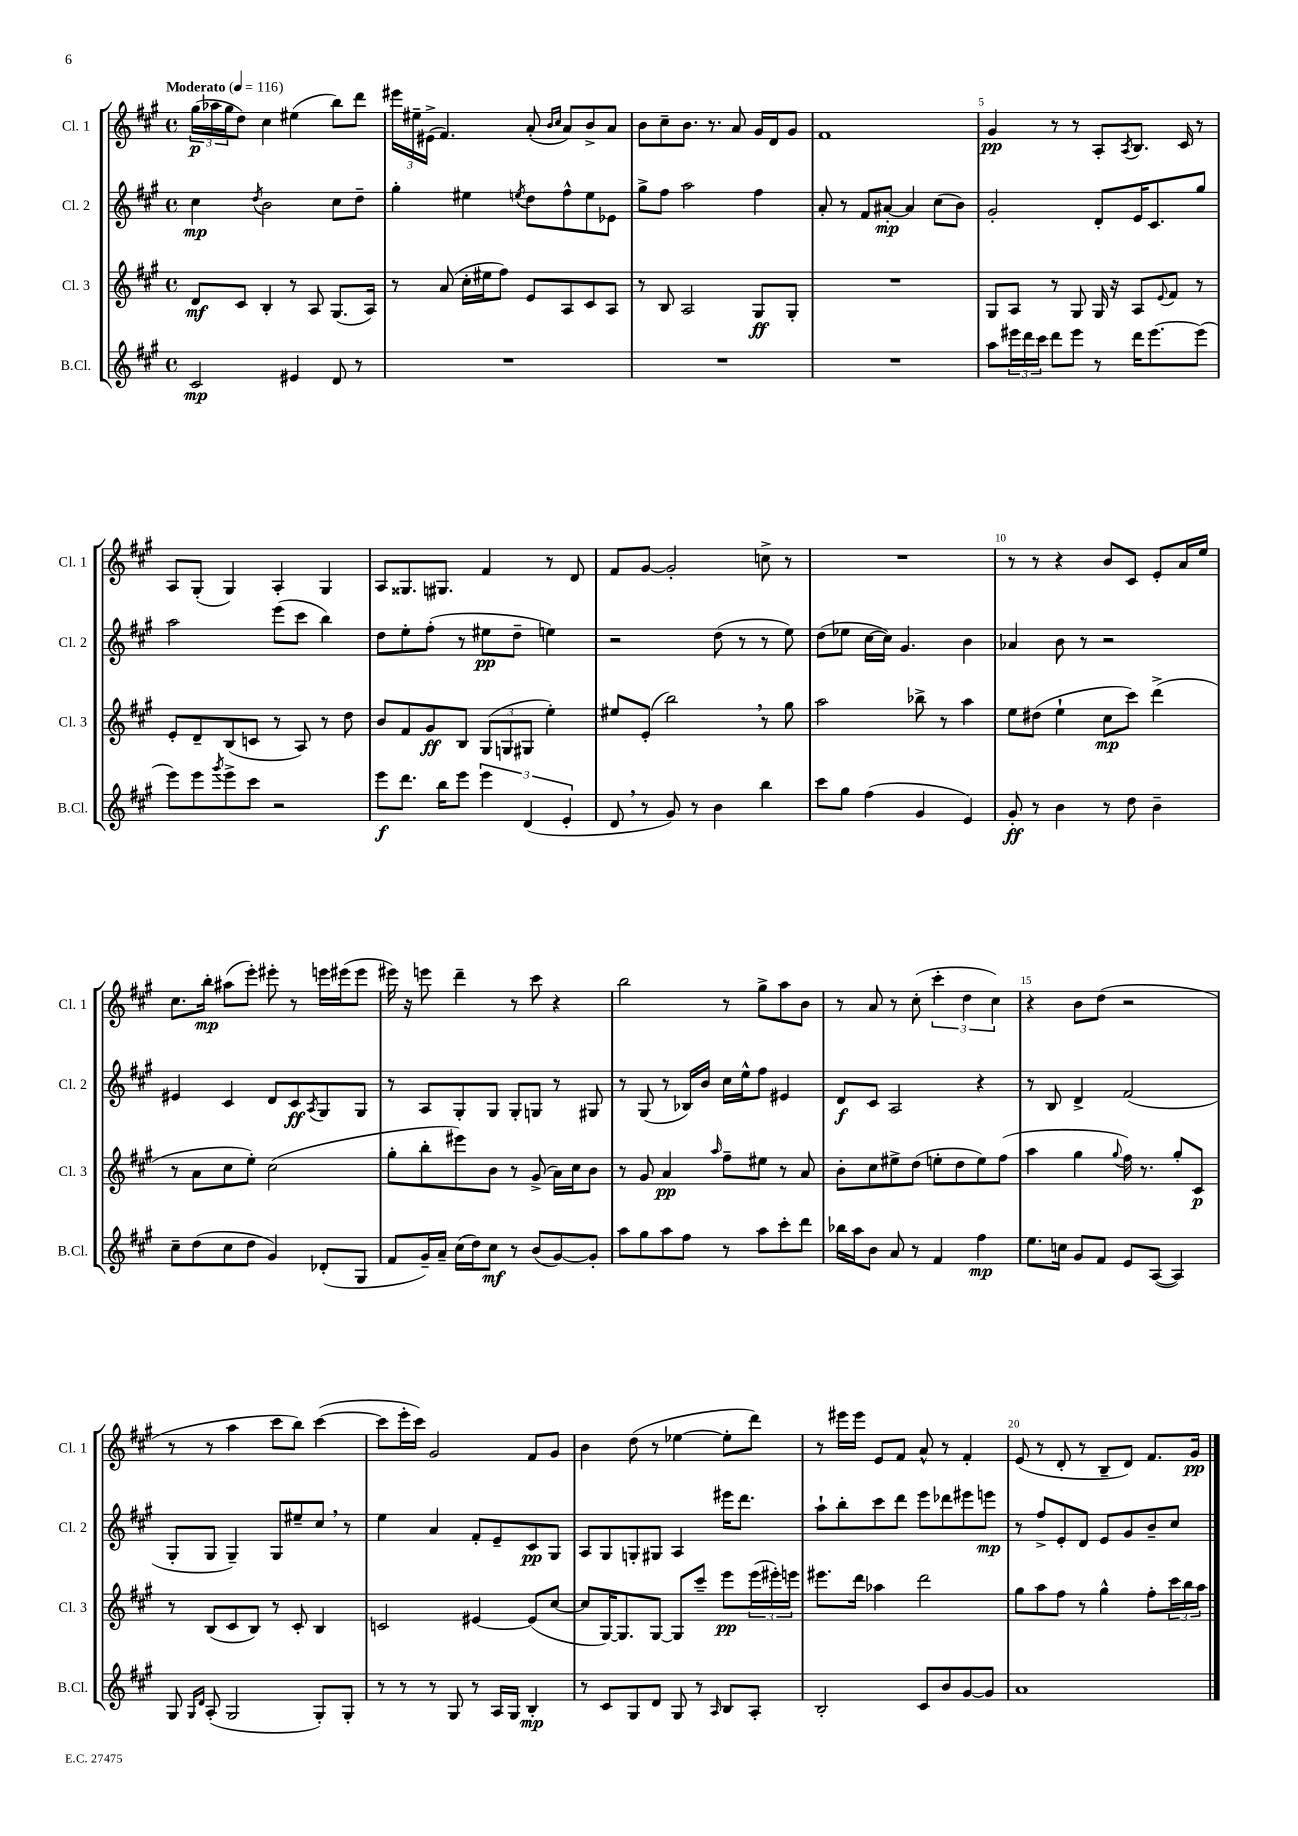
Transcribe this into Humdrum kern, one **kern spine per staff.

**kern	**kern	**kern	**kern
*staff4	*staff3	*staff2	*staff1
*clefG2	*clefG2	*clefG2	*clefG2
*k[f#c#g#]	*k[f#c#g#]	*k[f#c#g#]	*k[f#c#g#]
*M4/4	*M4/4	*M4/4	*M4/4
*met(c)	*met(c)	*met(c)	*met(c)
*MM116	*MM116	*MM116	*MM116
2c#/	8d/L	4cc#\	(24gg#\LL
.	.	.	24aa-\
.	.	.	24gg#\J
.	8c#/J	.	8dd\J)
.	.	8qdd/	.
.	4B'/	2b\	4cc#\
4e#/	8r	.	(4ee#\
.	8A/	.	.
8d/	(8.G#/L	8cc#\L	8bb\L)
8r	.	8dd~\J	8ddd\J
.	16A/Jk)	.	.
=	=	=	=
1r	8r	4gg#'\	24eee#\LL
.	.	.	24ee#~\
.	.	.	(24e#^\JJ
.	(8a/	.	4.f#/)
.	16cc#'\LL	4ee#\	.
.	16ee#\J	.	.
.	8ff#\J)	.	.
.	.	8qee/	.
.	8e/L	8dd\L	(8a'/
.	.	.	16qqb/LL
.	.	.	16qqcc#/JJ
.	8A/	8ff#^^\	8a/L)
.	8c#/	8ee\	8b^/
.	8A/J	8e-\J	8a/J
=	=	=	=
1r	8r	8gg#^\L	8b\L
.	8B/	8ff#\J	8cc#~\
.	2A/	2aa\	8.b\J
.	.	.	8.r
.	.	.	8a/
.	8G#/L	4ff#\	16g#/LL
.	.	.	16d/J
.	8G#'/J	.	8g#/J
=	=	=	=
1r	1r	8a'/	1f#
.	.	8r	.
.	.	8f#/L	.
.	.	[8a#'/J	.
.	.	4a#/]	.
.	.	(8cc#\L	.
.	.	8b\J)	.
=	=	=	=
8aa\L	8G#/L	2g#'/	4g#/
24eee#\L	8A/J	.	.
24ddd\	.	.	.
24ccc#\JJ	.	.	.
8ddd\L	8r	.	8r
8eee#\J	8G#/	.	8r
8r	16G#/	8d'/L	8A'/L
.	16r	.	.
.	.	.	8qA/
16ddd\LK	8A/L	16e/K	8.B/J
[8.eee#\	.	8.c#/	.
.	8qqe/	.	.
.	8f#/J	.	.
.	.	.	16c#/
(8eee#\]J	8r	8gg#/J	8r
=	=	=	=
8eee\L)	8e'/L	2aa\	8A/L
8eee\	8d~/	.	(8G#'/J
8qggg#/	.	.	.
8eee^\	(8B/	.	4G#/)
8ccc#\J	8c/J	.	.
2r	8r	(8eee\L	4A'/
.	8A/)	8ccc#\J	.
.	8r	4bb\)	4G#/
.	8dd\	.	.
=	=	=	=
8eee\L	8b/L	8dd\L	8A/L
8.ddd\J	8f#/	8ee'\	8.G##/
.	8g#/	(8ff#'\J	.
16bb\LK	.	.	8.G#/J
8eee\J	8B/J	8r	.
6eee\	(12G#/L	8ee#\L	4f#/
.	12G/	.	.
.	.	8dd~\J	.
(6d/	12G#/J	.	.
.	4ee'\)	4ee\)	8r
6e'/	.	.	.
.	.	.	8d/
=	=	=	=
8d/	8ee#/L	2r	8f#/L
8r	(8e'/J	.	[8g#/J
8g#/)	2bb\)	.	2g#'/]
8r	.	.	.
4b\	.	(8dd\	.
.	.	8r	.
4bb\	8r	8r	8cc^\
.	8gg#\	8ee\)	8r
=	=	=	=
8ccc#\L	2aa\	(8dd\L	1r
8gg#\J	.	8ee-\J	.
(4ff#\	.	[16cc#\LL	.
.	.	16cc#\]JJ)	.
.	.	4.g#/	.
4g#/	8bb-^\	.	.
.	8r	.	.
4e/)	4aa\	4b\	.
=	=	=	=
8g#'/	8ee\L	4a-/	8r
8r	(8dd#\J	.	8r
4b\	4ee`\	8b\	4r
.	.	8r	.
8r	8cc#\L	2r	8b/L
8dd\	8ccc#\J)	.	8c#/J
4b~\	(4ddd^\	.	8e'/L
.	.	.	16a/L
.	.	.	16ee/JJ
=	=	=	=
8cc#~\L	8r	4e#/	8.cc#\L
(8dd\	8a\L	.	.
.	.	.	16bb'\Jk
8cc#\	8cc#\	4c#/	(8aa#\L
8dd\J	8ee'\J)	.	8eee'\J)
4g#/)	(2cc#\	8d/L	8eee#'\
.	.	8c#/	8r
.	.	8qA/	.
(8d-'/L	.	8G#/	16eee\LL
.	.	.	(16eee#\J
8G#/J	.	8G#/J	8eee#\J
=	=	=	=
8f#/L	8gg#'\L	8r	16eee#\)
.	.	.	16r
16g#~/L)	8bb'\	8A/L	8eee\
16a~/JJ	.	.	.
(16cc#\LL	8eee#\)	8G#'/	4ddd~\
16dd\J)	.	.	.
8cc#\J	8b\J	8G#/J	.
8r	8r	8G#'/L	8r
(8b/L	(8g#^/	8G/J	8ccc#\
[8g#/)	16a\LL)	8r	4r
.	16cc#\J	.	.
8g#'/]J	8b\J	8G#/	.
=	=	=	=
8aa\L	8r	8r	2bb\
8gg#\	8g#/	(8G#/	.
8aa\	4a/	8r	.
8ff#\J	.	16B-/LL)	.
.	.	16b/JJ	.
.	16qqaa/	.	.
8r	8ff#~\L	16cc#\LL	8r
.	.	16ee^^\J	.
8aa\L	8ee#\J	8ff#\J	8gg#^\L
8ccc#'\	8r	4e#/	8aa\
8ddd\J	8a/	.	8b\J
=	=	=	=
16bb-\LL	8b'\L	8d/L	8r
16aa\J	.	.	.
8b\J	8cc#\	8c#/J	8a/
8a/	8ee#^\	2A/	8r
8r	(8dd\J	.	(8cc#'\
4f#/	8ee'\L	.	6ccc#'\
.	8dd\	.	.
.	.	.	6dd\
4ff#\	8ee\)	4r	.
.	.	.	6cc#\)
.	(8ff#\J	.	.
=	=	=	=
8.ee\L	4aa\	8r	4r
.	.	8B/	.
16cc\Jk	.	.	.
8g#/L	4gg#\	4d^/	8b\L
8f#/J	.	.	(8dd\J
.	8qqgg#/	.	.
8e/L	16ff#\)	(2f#/	2r
.	8.r	.	.
([8A/J	.	.	.
4A/])	8gg#'/L	.	.
.	8c#/J	.	.
=	=	=	=
8G#/	8r	8G#'/L	8r
16qqG#/LL	.	.	.
16qqd/JJ	.	.	.
(8A'/	(8B/L	8G#/J	8r
2G#/	8c#/	4G#~/)	4aa\
.	8B/J)	.	.
.	8r	8G#/L	8ccc#\L
.	8c#'/	8ee#~/	8bb\J)
8G#'/L)	4B/	8cc#/J	([4ccc#\
8G#'/J	.	8r	.
=	=	=	=
8r	2c/	4ee\	8ccc#\]L
8r	.	.	16eee'\L
.	.	.	16ccc#\JJ)
8r	.	4a/	2g#/
8G#/	.	.	.
8r	[4e#/	8f#'/L	.
16A/LL	.	8e~/	.
16G#/JJ	.	.	.
4B'/	(8e#/]L	8c#/	8f#/L
.	[8cc#/J	8G#/J	8g#/J
=	=	=	=
8r	8cc#/]L	8A/L	4b\
8c#/L	[16G#/K)	8G#/	.
.	8.G#/]	.	.
8G#/	.	8G'/	(8dd\
8d/J	[8G#/J	8G#/J	8r
8G#/	8G#/]L	4A/	[4ee-\
8r	8ccc#~/J	.	.
16qqA/	.	.	.
8B/L	8eee\L	16eee#\LK	8ee-'\]L
.	.	8.ddd\J	.
8A'/J	(24eee\L	.	8ddd\J)
.	24eee#'\)	.	.
.	24eee\JJ	.	.
=	=	=	=
2B'/	8.eee#\L	8aa`\L	8r
.	.	8bb'\	16eee#\LL
.	16ddd\Jk	.	16eee#\JJ
.	4aa-\	8ccc#\	8e/L
.	.	8ddd\J	8f#/J
8c#/L	2ddd\	8eee\L	8a^^/
8b/	.	8ddd-\	8r
[8g#/	.	8eee#\	4f#'/
8g#/]J	.	8eee\J	.
=	=	=	=
1a	8gg#\L	8r	(8e/
.	8aa\	8ff#^/L	8r
.	8ff#\J	8e'/	8d'/
.	8r	8d/J	8r
.	4gg#^^\	8e/L	8B~/L
.	.	8g#/	8d/J)
.	8ff#'\L	8b~/	8.f#/L
.	24ccc#\L	8cc#/J	.
.	24bb\	.	.
.	.	.	16g#/Jk
.	24aa\JJ	.	.
==	==	==	==
*-	*-	*-	*-
